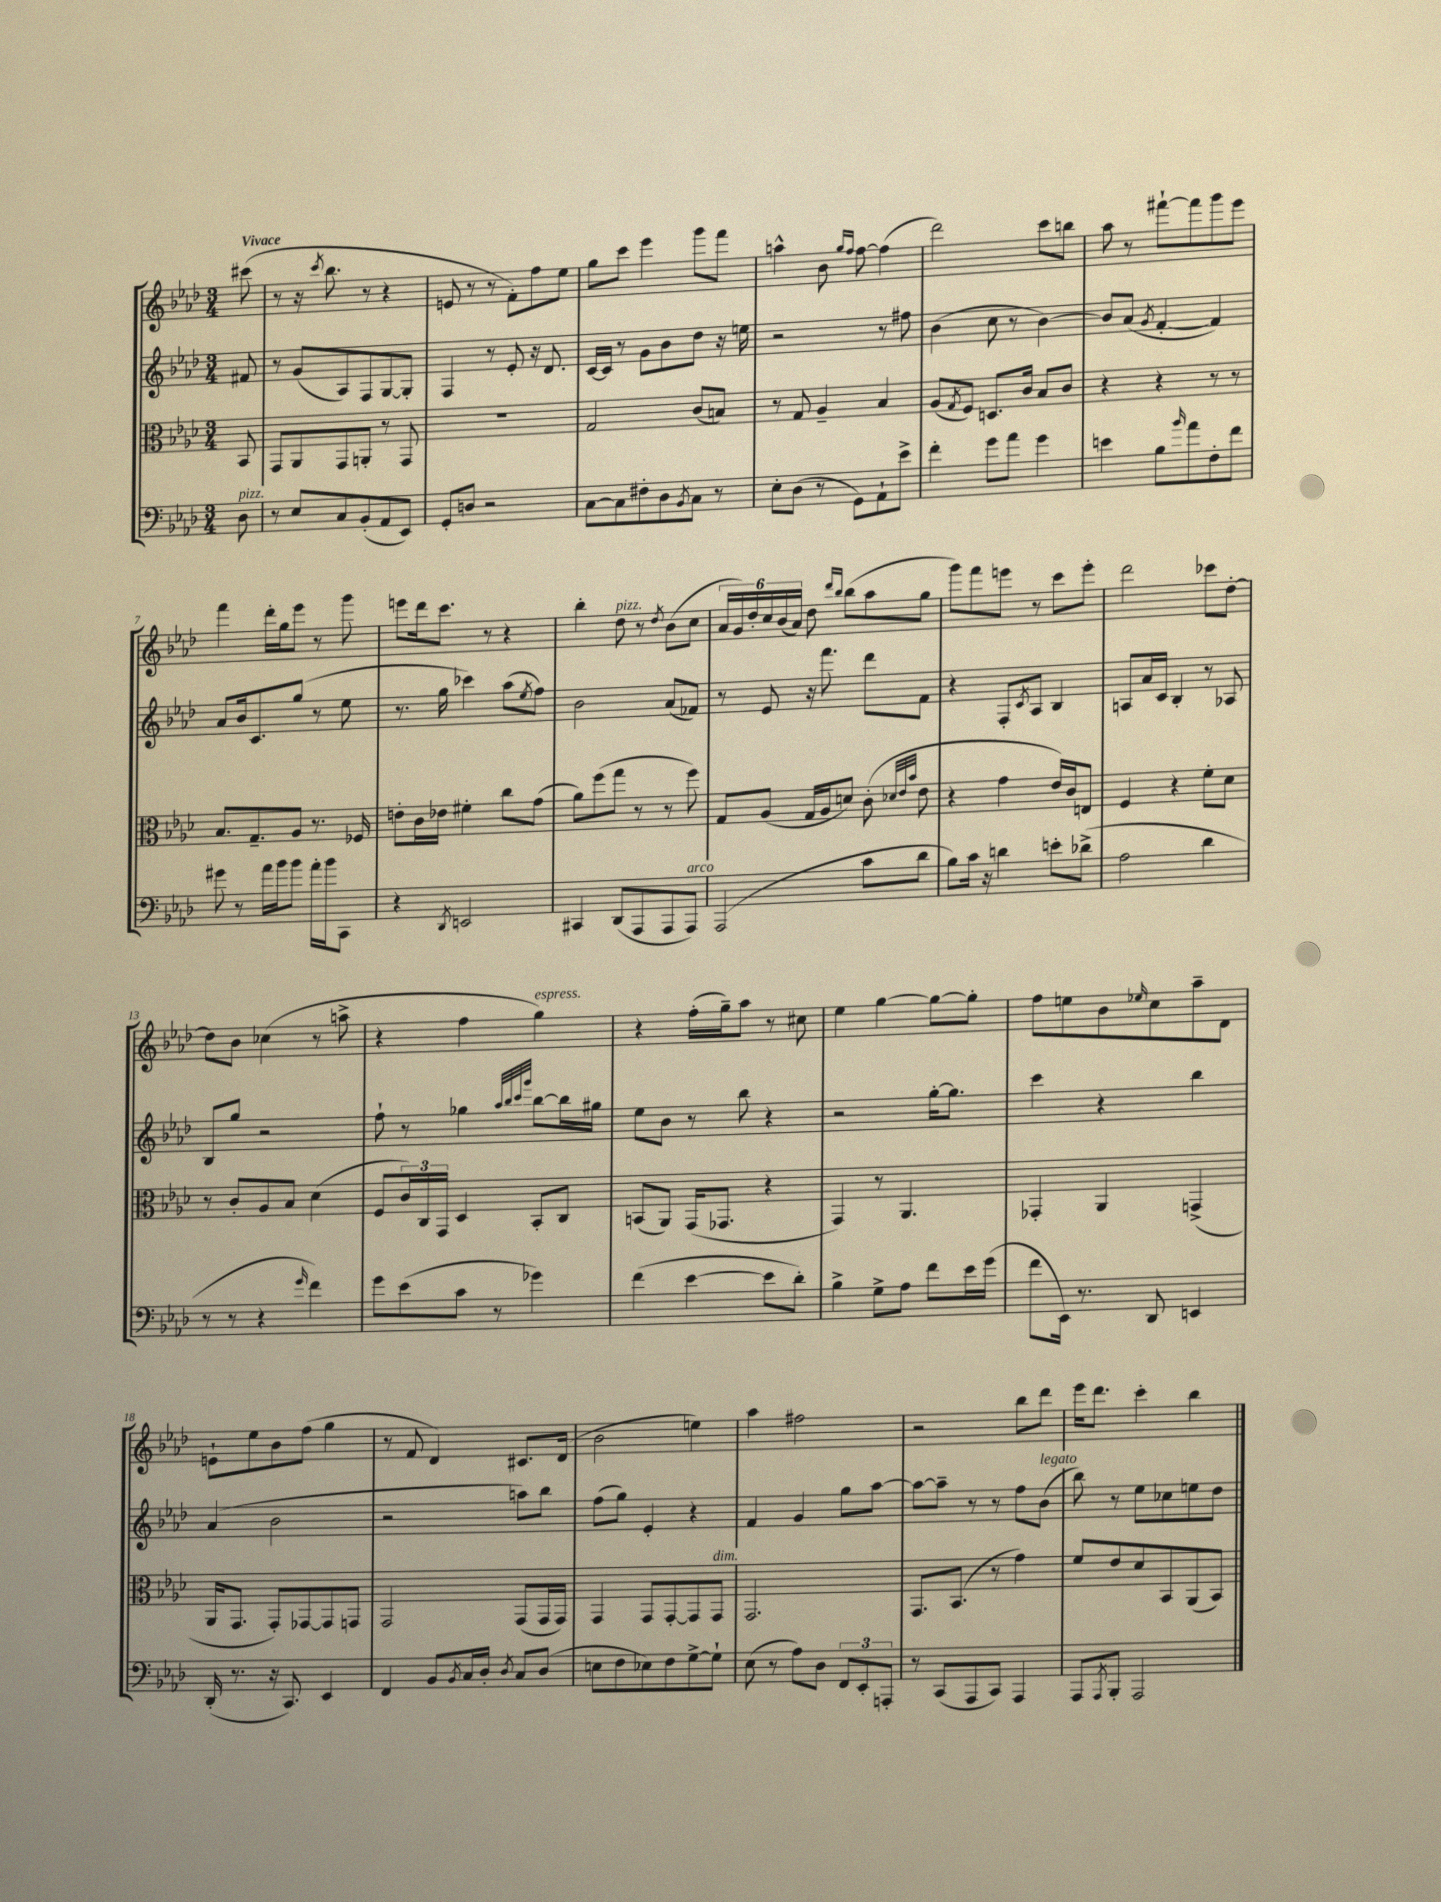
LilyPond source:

<<
\new StaffGroup <<
\new Staff = "s0" {
    \clef treble \key aes \major \numericTimeSignature \time 3/4 \partial 8 \tempo "Vivace"
    cis'''8( |
    r8 r16 \acciaccatura { c'''8 } bes''8. r8 r4 |
    e'8 r8 r8 f'8-.) f''8 ees''8 |
    g''8 c'''8 ees'''4 g'''8 f'''8 |
    a''4-^ bes'8 \grace { g''16 f''16 } f''8~ f''4( |
    des'''2) c'''8 b''8 |
    aes''8 r8 fis'''8~-! fis'''8 g'''8 ees'''8 |
    f'''4 des'''16-. g''16 ees'''8 r8 g'''8 |
    e'''8 des'''16 c'''8. r8 r4 |
    bes''4-. des''8^\markup { \italic "pizz." } r8 \acciaccatura { des''8 } bes'8( c''8 |
    \tuplet 6/4 { aes'16 g'16) des''16-. c''16 bes'16( aes'16) } des''8 \grace { des'''16 bes''16 } bes''8( aes''8 g''8 |
    g'''8) f'''8 e'''8 r8 c'''8 e'''8-. |
    des'''2 ces'''8 des''8~-. |
    des''8 bes'8 ces''4( r8 a''8-> |
    r4 f''4 g''4^\markup { \italic "espress." }) |
    r4 f''16-.( g''16--) aes''8 r8 cis''8 |
    ees''4 g''4~ g''8~ g''8-. |
    f''8 e''8 bes'8 \grace { ees''16 } c''8 aes''8-- des'8 |
    e'8-! ees''8 bes'8 f''8( g''4 |
    r8 f'8 des'4) cis'8. des'16( |
    bes'2 e''4) |
    aes''4 fis''2 |
    r2 bes''8 des'''8 |
    ees'''16 des'''8. c'''4-. bes''4 \bar "|." |
}
\new Staff = "s1" {
    \clef treble \key aes \major \numericTimeSignature \time 3/4 \partial 8
    fis'8 |
    r8 g'8( aes8) f8 g8~ g8-. |
    f4 r8 ees'8-. r16 des'8. |
    c'16~ c'16 r8 g'8 bes'8 des''8 r16 e''16 |
    r2 r8 fis''8 |
    bes'4( c''8 r8 bes'4~) |
    bes'8 aes'8( \acciaccatura { g'8 } f'4~-. f'4) |
    aes'8 bes'16 c'8. g''8( r8 ees''8 |
    r8. g''16 ces'''4) aes''8( \acciaccatura { ees''8 } f''8) |
    bes'2 aes'8( fes'8) |
    r8 ees'8 r16 f'''8. des'''8 f'8 |
    r4 f8-. \acciaccatura { c'8 } aes8 bes4 |
    a8 aes'16 c'16 bes4-. r8 aes8 |
    bes8 g''8 r2 |
    f''8-! r8 ges''4 \grace { aes''32 bes''32 c'''32 g'''32 } bes''8~ bes''16 gis''16 |
    ees''8 bes'8 r8 bes''8 r4 |
    r2 g''16~-. g''8. |
    c'''4 r4 bes''4 |
    aes'4( bes'2 |
    r2 a''8) bes''8 |
    f''8( g''8) ees'4-. r4 |
    f'4 g'4 g''8 aes''8~ |
    aes''8~ aes''8-- r8 r8 f''8 bes'8^\markup { \italic "legato" }( |
    bes''8) r8 ees''8 ces''8 e''8 des''8 \bar "|." |
}
\new Staff = "s2" {
    \clef alto \key aes \major \numericTimeSignature \time 3/4 \partial 8
    bes,8 |
    g,8 aes,8 g,8 a,8-. r8 g,8 |
    R2. |
    g2 c'8( b8) |
    r8 g8 aes4-- bes4 |
    aes8( \acciaccatura { g8 } f8) d8. c'16 bes8 c'8 |
    r4 r4 r8 r8 |
    bes8. g8.-- aes8 r8. fes16 |
    e'8-. c'16 ees'16 fis'4-. c''8 g'8( |
    aes'8) f''8( g''8 r8 r8 f''8) |
    g8 aes8( g16 aes16 d'8) c'8-.( \grace { des'32 ees'32 bes'32 } ees'8 |
    r4 g'4 ees'16) c'16 e8 |
    f4 r4 f'8-. des'8 |
    r8 c'8-. aes8 bes8 des'4( |
    f8 \tuplet 3/2 { c'16) c16 g,16 } des4 bes,8-. c8 |
    b,8( aes,8) g,16( ges,8. r4 |
    g,4) r8 aes,4. |
    ges,4-. aes,4 g,4->( |
    aes,16 g,8. g,8-.) ges,8~ ges,8 g,8 |
    g,2 g,8( g,16 g,16) |
    g,4 g,8 g,8~-. g,8 g,8^\markup { \italic "dim." } |
    g,2. |
    g,8. bes,8.( r8 g'4) |
    f'8 ees'8 des'8 bes,8 aes,8( bes,8) \bar "|." |
}
\new Staff = "s3" {
    \clef bass \key aes \major \numericTimeSignature \time 3/4 \partial 8
    des8^\markup { \italic "pizz." } |
    r8 ees8 c8 bes,8-.( aes,8 ees,8) |
    g,8-. d8 r2 |
    c8~ c8 fis8-. des8 \acciaccatura { bes,8 } c8 r8 |
    ees8-. des8( r8 g,8) aes,8-! ees'8-> |
    f'4-. g'8 aes'8 g'4 |
    e'4 bes8 \grace { bes'16 } aes'8 f8-. f'8 |
    gis'8 r8 aes'16 bes'16 bes'8 aes'16-. bes'16 c,8 |
    r4 \acciaccatura { des,8 } e,2 |
    cis,4 des,8( aes,,8 aes,,8 aes,,8^\markup { \italic "arco" }) |
    aes,,2( c'8 des'8 |
    bes8) c'16 r16 d'4 e'8-. des'8->( |
    aes2 des'4 |
    r8 r8 r4 \grace { g'16 } f'4) |
    g'8 ees'8( c'8 r8 ges'4) |
    f'4( ees'4~ ees'8 des'8-.) |
    bes4-> g8-> aes8 f'8 ees'16 g'16( |
    f'8 ees,16) r8. des,8 e,4 |
    des,16-.( r8. r16 c,8.) ees,4 |
    f,4 bes,8 \acciaccatura { bes,8 } c16 des16-. \acciaccatura { des8 } c8 des8( |
    e8 f8 ees8) f8 g8~-> g8-! |
    ees8( r8 aes8) des8 \tuplet 3/2 { f,8 ees,8-. a,,8-. } |
    r8 c,8( aes,,8 c,8) aes,,4 |
    aes,,8 \acciaccatura { aes,,8 } bes,,8-. aes,,2 \bar "|." |
}
>>
>>
